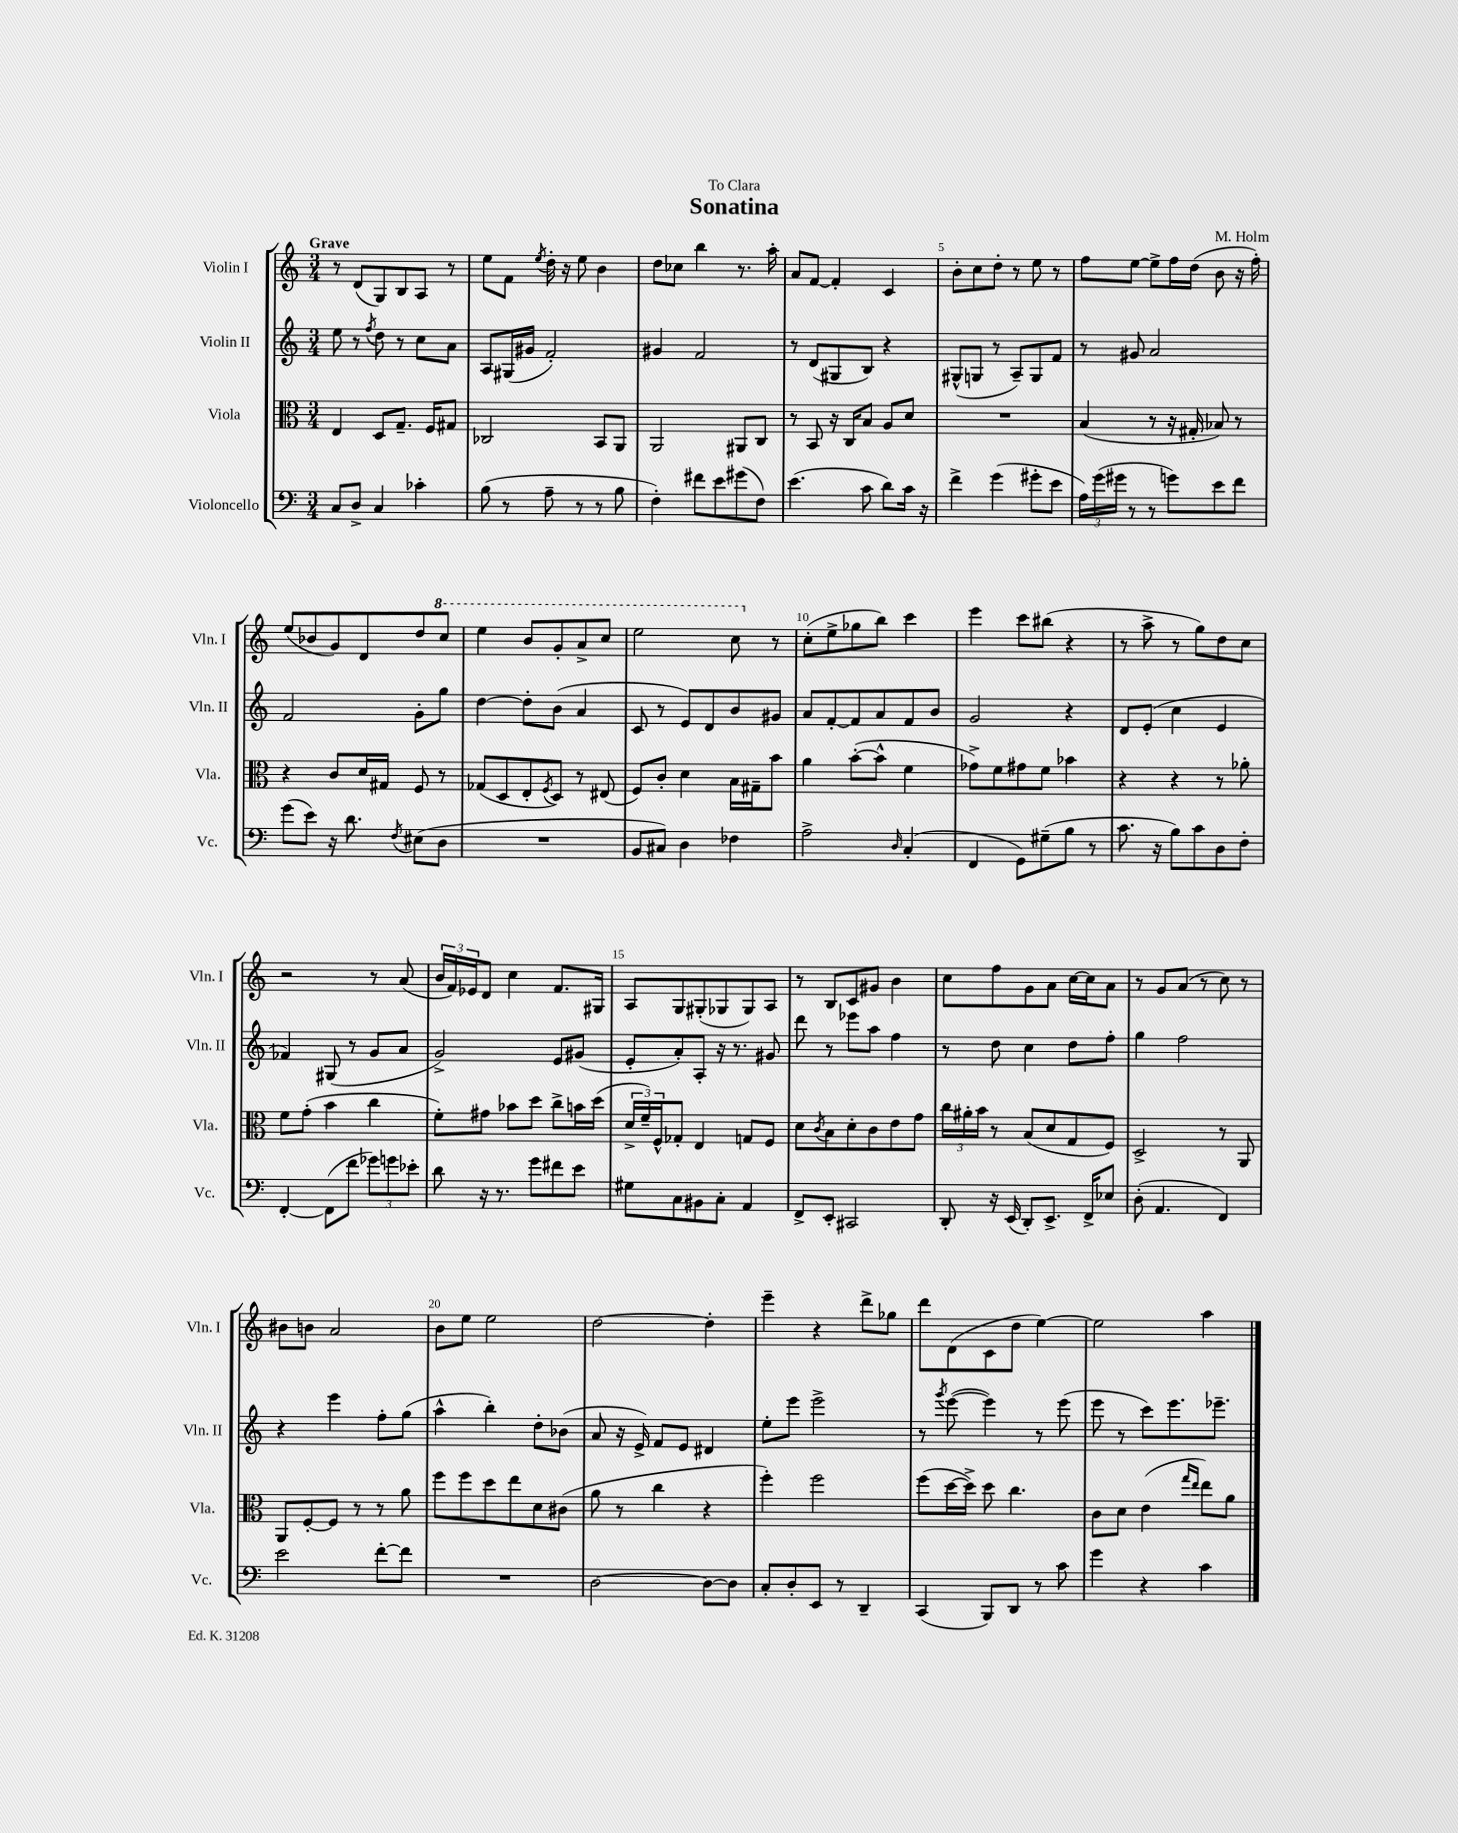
\header { title = "Sonatina" composer = "M. Holm" dedication = "To Clara" }
<<
\new StaffGroup <<
\new Staff = "s0" \with { instrumentName = "Violin I" shortInstrumentName = "Vln. I" } {
    \clef treble \key c \major \numericTimeSignature \time 3/4 \tempo "Grave"
    r8 d'8( g8) b8 a8 r8 |
    e''8 f'8 \acciaccatura { e''8 } d''16-. r16 e''8 b'4 |
    d''8 ces''8 b''4 r8. a''16-. |
    a'8 f'8~ f'4-. c'4 |
    b'8-. c''8 d''8-. r8 e''8 r8 |
    f''8 e''8~ e''8-> f''16 d''16( b'8 r16 f''16-.) |
    e''8( bes'8 g'8) d'8 d''8 \ottava #1 c'''8 |
    e'''4 b''8 g''8-. a''8-> c'''8 |
    e'''2 c'''8 \ottava #0 r8 |
    c''8-.( e''8-> ges''8 b''8) c'''4 |
    e'''4 c'''8 bis''8( r4 |
    r8 a''8-> r8 g''8) d''8 c''8 |
    r2 r8 a'8( |
    \tuplet 3/2 { b'16 f'16) ees'16 } d'8 c''4 f'8. gis16 |
    a8 g8 gis8-.( ges8 ges8) a8 |
    r8 b8 c'8 gis'8 b'4 |
    c''8 f''8 g'8 a'8 c''16~ c''16 a'8 |
    r8 g'8 a'8( r8 c''8) r8 |
    bis'8 b'8 a'2 |
    b'8 e''8 e''2 |
    d''2~ d''4-. |
    e'''4-- r4 d'''8-> ges''8 |
    d'''8 d'8( c'8 d''8 e''4~) |
    e''2 a''4 \bar "|." |
}
\new Staff = "s1" \with { instrumentName = "Violin II" shortInstrumentName = "Vln. II" } {
    \clef treble \key c \major \numericTimeSignature \time 3/4
    e''8 r8 \acciaccatura { f''8 } d''8 r8 c''8 a'8 |
    a8 gis16( gis'16 f'2-.) |
    gis'4 f'2 |
    r8 d'8( gis8 b8) r4 |
    gis8-^( g8 r8 a8--) g8 f'8 |
    r8 gis'8 a'2 |
    f'2 g'8-. g''8 |
    d''4~ d''8-. b'8( a'4 |
    c'8 r8 e'8) d'8 b'8 gis'8 |
    a'8 f'8~-. f'8 a'8 f'8 b'8 |
    g'2 r4 |
    d'8 e'8-.( c''4 e'4 |
    fes'4) gis8( r8 g'8 a'8 |
    g'2->) e'8 gis'8( |
    e'8-. a'8-.) a8-. r16 r8. gis'8 |
    d'''8 r8 ees'''8 a''8 f''4 |
    r8 d''8 c''4 d''8 f''8-. |
    g''4 f''2 |
    r4 e'''4 f''8-. g''8( |
    a''4-^ b''4-.) d''8-. bes'8( |
    a'8 r16 e'16->) f'8 e'8 dis'4 |
    e''8-. e'''8 e'''2-> |
    r8 \acciaccatura { g'''8 } e'''8~( e'''4) r8 e'''8( |
    e'''8 r8 c'''8) e'''8. ees'''8.-- \bar "|." |
}
\new Staff = "s2" \with { instrumentName = "Viola" shortInstrumentName = "Vla." } {
    \clef alto \key c \major \numericTimeSignature \time 3/4
    e4 d8 g8.-- f16 gis8 |
    ces2 b,8 a,8 |
    a,2 ais,8 c8 |
    r8 b,8 r16 c16 b8 a8 d'8 |
    R2. |
    b4( r8 r16 gis16-. bes8) r8 |
    r4 c'8 d'16 gis16 f8 r8 |
    ges8( d8 e8-. \acciaccatura { f8 } d8) r8 eis8( |
    f8) c'8-. d'4 b16 gis16-- b'8 |
    a'4 b'8~-.( b'8-^ f'4 |
    ges'8->) f'8 gis'8 f'8 bes'4 |
    r4 r4 r8 aes'8-. |
    f'8 g'8-.( b'4 c''4 |
    f'8-.) gis'8 bes'8 d''8 c''8-> b'16 d''16( |
    \tuplet 3/2 { d'16-> f'16--) f16-^ } ges8-. e4 g8 f8 |
    d'8 \acciaccatura { c'8 } b8 d'8-. c'8 e'8 g'8 |
    \tuplet 3/2 { c''16 ais'16-. b'16 } r8 b8( d'8 g8 f8) |
    d2-> r8 a,8 |
    a,8 f8~-. f8 r8 r8 a'8 |
    f''8 f''8 d''8 e''8 d'8 cis'8( |
    a'8 r8 c''4 r4 |
    f''4-.) f''2 |
    f''8( d''16~ d''16->) d''8 c''4. |
    c'8 d'8 e'4( \grace { g''16 e''16 } e''8) a'8 \bar "|." |
}
\new Staff = "s3" \with { instrumentName = "Violoncello" shortInstrumentName = "Vc." } {
    \clef bass \key c \major \numericTimeSignature \time 3/4
    c8 d8-> c4 ces'4-. |
    b8( r8 a8-- r8 r8 b8 |
    f4-.) fis'8 e'8 gis'8( f8) |
    e'4.( c'8 d'8) c'16 r16 |
    f'4-> g'4( gis'8-. e'8 |
    \tuplet 3/2 { a16) g'16( gis'16 } r8 r8 g'8) e'8 f'8 |
    g'8( e'8) r16 d'8. \acciaccatura { f8 } eis8( d8 |
    R2. |
    b,8 cis8) d4 fes4 |
    a2-> \grace { d16 } c4-.( |
    f,4 g,8) gis8--( b8 r8 |
    c'8. r16 b8) c'8 d8 f8-. |
    f,4~-. f,8( f'8 \tuplet 3/2 { ges'8) g'8 ees'8-. } |
    d'8 r16 r8. g'8 fis'8 e'8 |
    gis8 c8 bis,8 c8-. a,4 |
    f,8-> e,8-. cis,2 |
    d,8-. r16 e,16( d,8-.) e,8.-> f,16-> ees8 |
    d8-.( a,4. f,4) |
    e'2 f'8~-. f'8 |
    R2. |
    d2~ d8~ d8 |
    c8-. d8-. e,8 r8 d,4-- |
    c,4( b,,8) d,8 r8 c'8 |
    g'4 r4 c'4 \bar "|." |
}
>>
>>
\layout { \context { \Score \override BarNumber.break-visibility = ##(#f #t #t) barNumberVisibility = #(every-nth-bar-number-visible 5) } }
